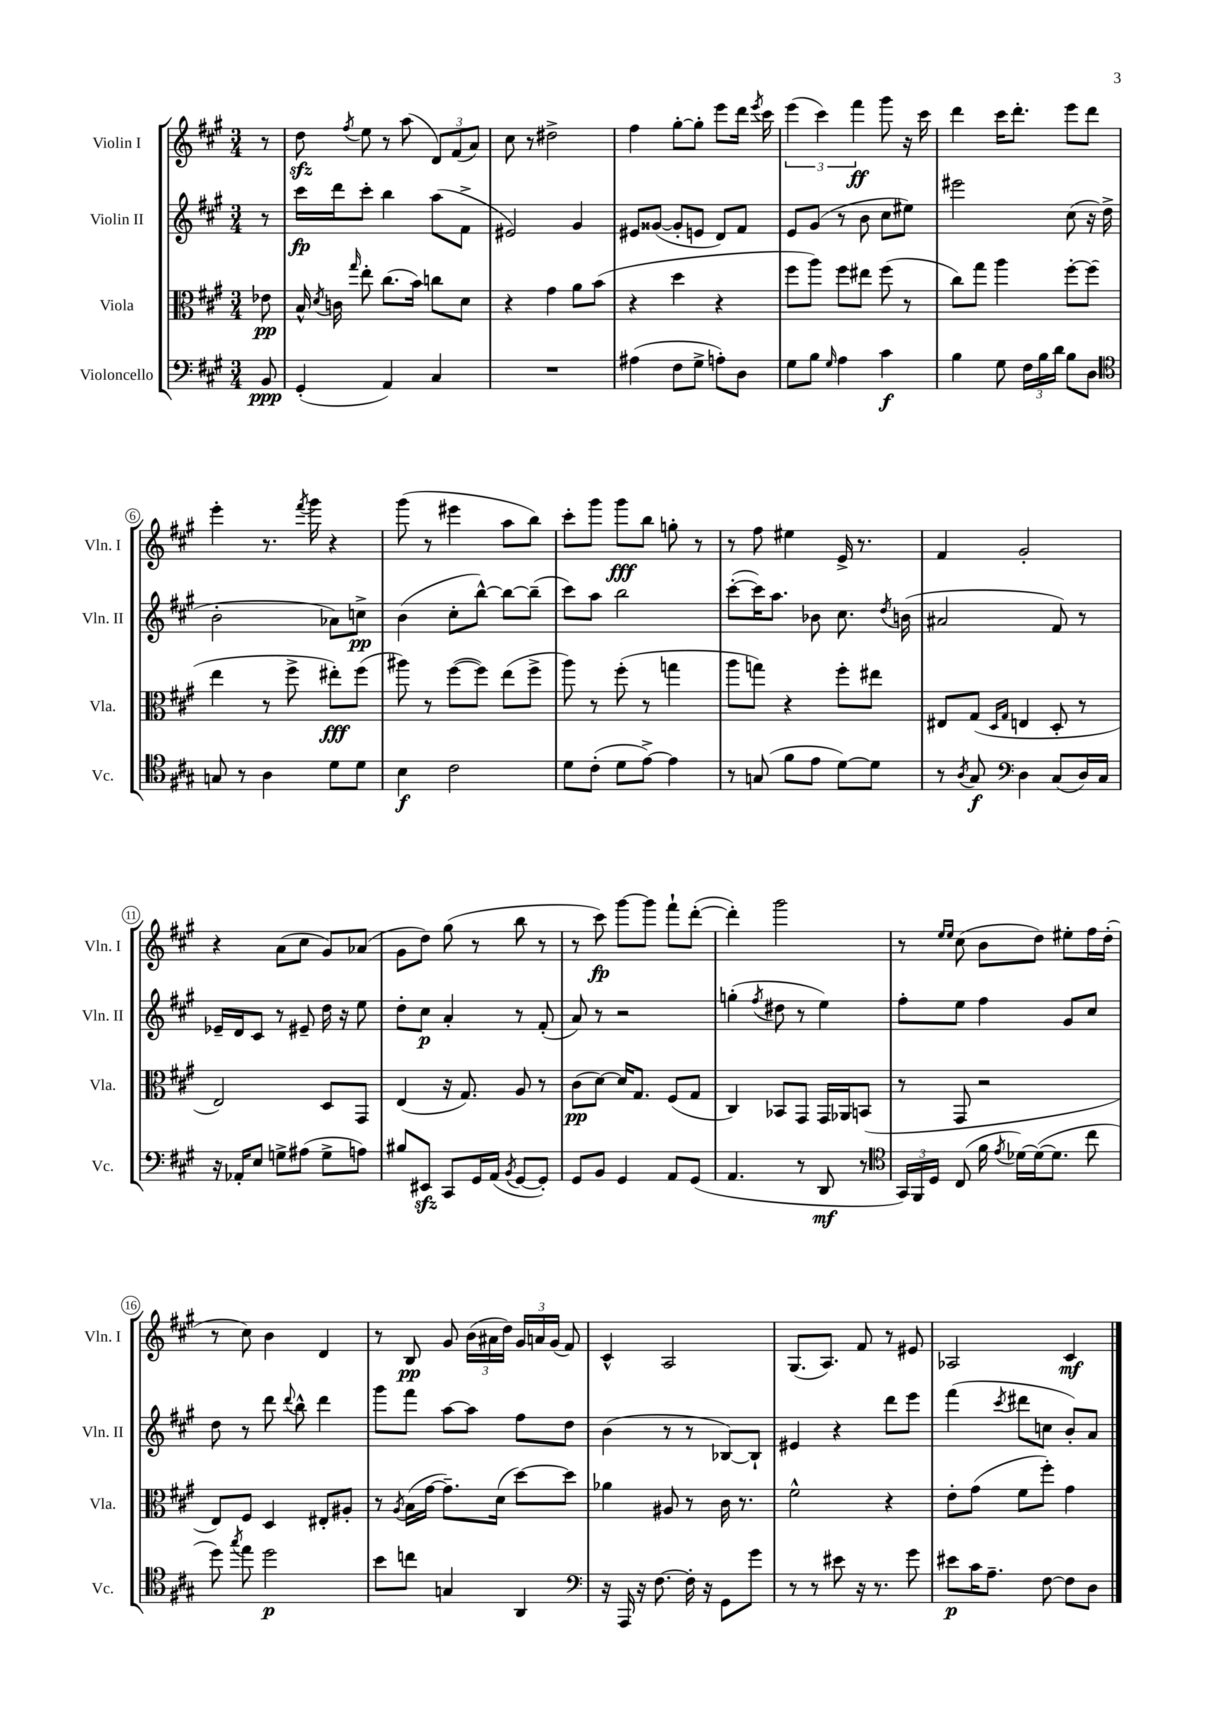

**kern	**dynam	**kern	**dynam	**kern	**dynam	**kern	**dynam
*part4	*part4	*part3	*part3	*part2	*part2	*part1	*part1
*staff4	*staff4	*staff3	*staff3	*staff2	*staff2	*staff1	*staff1
*I"Violoncello	*	*I"Viola	*	*I"Violin II	*	*I"Violin I	*
*I'Vc.	*	*I'Vla.	*	*I'Vln. II	*	*I'Vln. I	*
*clefF4	*	*clefC3	*	*clefG2	*	*clefG2	*
*k[f#c#g#]	*	*k[f#c#g#]	*	*k[f#c#g#]	*	*k[f#c#g#]	*
*M3/4	*	*M3/4	*	*M3/4	*	*M3/4	*
=	=	=	=	=	=	=	=
8BB/	ppp	8e-X\	pp	8r	.	8r	.
=1	=1	=1	=1	=1	=1	=1	=1
(4GG#'/	.	16B^^/	.	16ccc#\LL	fp	8ddzz\	.
.	.	8qd/	.	.	.	.	.
.	.	16cn\	.	16ddd\J	.	.	.
.	.	16qqgg#/	.	.	.	8qff#/	.
.	.	8ee'\	.	8ccc#'\J	.	8ee\	.
4AA/)	.	(8.cc#\L	.	4bb\	.	8r	.
.	.	.	.	.	.	(8aa\	.
.	.	16b\Jk)	.	.	.	.	.
4C#/	.	8ccn\L	.	(8aa\L	.	12d/L)	.
.	.	.	.	.	.	(12f#/	.
.	.	8d\J	.	8f#^\J	.	.	.
.	.	.	.	.	.	12a/J)	.
=2	=2	=2	=2	=2	=2	=2	=2
2.r	.	4r	.	2e#X/)	.	8cc#\	.
.	.	.	.	.	.	8r	.
.	.	4g#\	.	.	.	2dd#X^\	.
.	.	8a\L	.	4g#/	.	.	.
.	.	(8b\J	.	.	.	.	.
=3	=3	=3	=3	=3	=3	=3	=3
(4A#X\	.	4r	.	8e#X/L	.	4ff#\	.
.	.	.	.	([8g##X/J	.	.	.
8F#\L	.	4dd\	.	8g##'/L]	.	[8gg#'\L	.
8G#^\J	.	.	.	8en/J	.	8gg#'\J]	.
8An'\L)	.	4r	.	8d/L)	.	8eee\L	.
8D\J	.	.	.	8f#/J	.	16ddd\Jk	.
.	.	.	.	.	.	8qeee/	.
.	.	.	.	.	.	16ccc#\	.
=4	=4	=4	=4	=4	=4	=4	=4
8G#\L	.	8ff#\L	.	8e/L	.	(6eee\	.
8B\J	.	8aa\J)	.	(8g#/J	.	.	.
.	.	.	.	.	.	6ccc#\)	.
16qqG#/	.	.	.	.	.	.	.
4A\	.	8ff#\L	.	8r	.	.	.
.	.	.	.	.	.	6fff#\	ff
.	.	8ee#X\J	.	8b\	.	.	.
4c#\	f	(8ff#\	.	8cc#\L	.	8ggg#\	.
.	.	8r	.	8ee#X\J)	.	16r	.
.	.	.	.	.	.	16ccc#\	.
=5	=5	=5	=5	=5	=5	=5	=5
4B\	.	8cc#\L)	.	2eee#X\	.	4ddd\	.
.	.	8gg#\J	.	.	.	.	.
8G#\	.	4aa\	.	.	.	16ccc#\KL	.
.	.	.	.	.	.	8.ddd'\J	.
24F#\LL	.	.	.	.	.	.	.
24B\	.	.	.	.	.	.	.
24d\JJ	.	.	.	.	.	.	.
8B\L	.	[8ff#'\L	.	(8cc#\	.	8eee\L	.
8D\J	.	(8ff#\J]	.	16r	.	8ddd\J	.
.	.	.	.	16dd^\	.	.	.
!!LO:LB:g=z
=6	=6	=6	=6	=6	=6	=6	=6
*clefC4	*	*	*	*	*	*	*
8Gn/	.	4ee\	.	2b'\	.	4eee'\	.
8r	.	.	.	.	.	.	.
4A\	.	8r	.	.	.	8.r	.
.	.	8ff#^\	.	.	.	.	.
.	.	.	.	.	.	8qfff#/	.
.	.	.	.	.	.	16ggg#\	.
8d\L	.	8ee#X'\L)	fff	8a-X\L)	.	4r	.
8d\J	.	(8ff#\J	.	8ccn^\J	pp	.	.
=7	=7	=7	=7	=7	=7	=7	=7
4B\	f	8aa#X\)	.	(4b\	.	(8ggg#\	.
.	.	8r	.	.	.	8r	.
2c#\	.	([8ff#\L	.	8cc#'\L	.	4eee#X\	.
.	.	8ff#\J])	.	[8bb^^\J)	.	.	.
.	.	(8ee\L	.	8bb\L_	.	8aa\L	.
.	.	8ff#^\J	.	(8bb~\J]	.	8bb\J)	.
=8	=8	=8	=8	=8	=8	=8	=8
8d\L	.	8aa\)	.	8ccc#\L)	.	8ccc#'\L	.
(8c#'\J	.	8r	.	8aa\J	.	8ggg#\J	.
8d\L	.	(8ff#'\	.	2bb\	.	8ggg#\L	fff
[8e^\J)	.	8r	.	.	.	8bb\J	.
4e\]	.	4ggn\	.	.	.	8ggn'\	.
.	.	.	.	.	.	8r	.
=9	=9	=9	=9	=9	=9	=9	=9
8r	.	8aa\L	.	([8ccc#'\L	.	8r	.
(8Gn/	.	8ggn\J)	.	16ccc#\K])	.	8ff#\	.
.	.	.	.	8.aa\J	.	.	.
8f#\L	.	4r	.	.	.	4ee#X\	.
8e\J	.	.	.	8b-X\	.	.	.
[8d\L)	.	8ff#'\L	.	8.cc#\	.	16e^/	.
.	.	.	.	.	.	8.r	.
8d\J]	.	8ee#X\J	.	.	.	.	.
.	.	.	.	8qdd/	.	.	.
.	.	.	.	(16bn\	.	.	.
=10	=10	=10	=10	=10	=10	=10	=10
8r	.	8E#X/L	.	2a#X/	.	4f#/	.
8qA/	.	.	.	.	.	.	.
8G#/	f	(8G#/J	.	.	.	.	.
*clefF4	*	*	*	*	*	*	*
.	.	16qqD/LL	.	.	.	.	.
.	.	16qqG#/JJ	.	.	.	.	.
4D\	.	4En/	.	.	.	2g#'/	.
(8C#/L	.	8D'/	.	8f#/)	.	.	.
16D/L)	.	8r	.	8r	.	.	.
16C#/JJ	.	.	.	.	.	.	.
!!LO:LB:g=z
=11	=11	=11	=11	=11	=11	=11	=11
16r	.	2E/)	.	16e-X~/LL	.	4r	.
16AA-X'/KL	.	.	.	16d/J	.	.	.
8E/J	.	.	.	8c#/J	.	.	.
8Gn^\L	.	.	.	8r	.	(8a\L	.
(8A#X\J	.	.	.	8e#X~/	.	8cc#\J	.
8G^\L	.	8D/L	.	16dd\	.	8g#/L)	.
.	.	.	.	16r	.	.	.
8An\J)	.	8GG#/J	.	8ee\	.	(8a-X/J	.
=12	=12	=12	=12	=12	=12	=12	=12
8B#X/L	.	(4E/	.	8dd'\L	.	8g#\L	.
8EE#Xzz/J	.	.	.	8cc#\J	p	8dd\J)	.
8CC#/L	.	16r	.	4a'/	.	(8gg#\	.
.	.	8.G#/)	.	.	.	.	.
16GG#/L	.	.	.	.	.	8r	.
(16AA/JJ	.	.	.	.	.	.	.
8qBB/	.	.	.	.	.	.	.
[8GG#/L	.	8A/	.	8r	.	8bb\	.
8GG#'/J])	.	8r	.	(8f#'/	.	8r	.
=13	=13	=13	=13	=13	=13	=13	=13
8GG#/L	.	(8c#\L	pp	8a/)	.	8r	.
8BB/J	.	[8d\J)	.	8r	.	8ccc#\)	fp
4GG#/	.	16d/KL]	.	2r	.	[8ggg#\L	.
.	.	8.G#/J	.	.	.	.	.
.	.	.	.	.	.	8ggg#\J]	.
8AA/L	.	(8F#/L	.	.	.	8fff#`\L	.
(8GG#/J	.	8G#/J	.	.	.	([8ddd'\J	.
=14	=14	=14	=14	=14	=14	=14	=14
4.AA/	.	4C#/)	.	(4ggn'\	.	4ddd'\])	.
.	.	.	.	8qff#/	.	.	.
.	.	8BB-X/L	.	8dd#X\	.	2ggg#\	.
8r	.	8GG#/J	.	8r	.	.	.
8DD/	mf	16GG#/LL	.	4ee\)	.	.	.
.	.	16AA-X/J	.	.	.	.	.
8r	.	(8BBn/J	.	.	.	.	.
=15	=15	=15	=15	=15	=15	=15	=15
*clefC4	*	*	*	*	*	*	*
24GG#/LL)	.	8r	.	8ff#'\L	.	8r	.
24FF#/	.	.	.	.	.	.	.
24D/JJ	.	.	.	.	.	.	.
.	.	.	.	.	.	16qqee/LL	.
.	.	.	.	.	.	16qqee/JJ	.
(8C#/	.	8GG#/	.	8ee\J	.	(8cc#\	.
16f#\	.	2r	.	4ff#\	.	8b\L	.
8qe/	.	.	.	.	.	.	.
[16d-X\LL)	.	.	.	.	.	.	.
(16d-\J_	.	.	.	.	.	8dd\J)	.
8.d-\J]	.	.	.	.	.	.	.
.	.	.	.	8g#/L	.	8ee#X'\L	.
8cc#\	.	.	.	8cc#/J	.	16ff#\L	.
.	.	.	.	.	.	(16dd'\JJ	.
!!LO:LB:g=z
=16	=16	=16	=16	=16	=16	=16	=16
8dd\)	.	8E/L)	.	8dd\	.	8r	.
8qgg#/	.	.	.	.	.	.	.
8ee\	.	8F#/J	.	8r	.	8cc#\)	.
2dd\	p	4D/	.	8ddd\	.	4b\	.
.	.	.	.	8qqddd/	.	.	.
.	.	.	.	8bb^^\	.	.	.
.	.	8E#X'/L	.	4ddd\	.	4d/	.
.	.	8A#X'/J	.	.	.	.	.
=17	=17	=17	=17	=17	=17	=17	=17
8b\L	.	8r	.	8ggg#\L	.	8r	.
.	.	8qA/	.	.	.	.	.
8ccn\J	.	(16B\LL	.	8fff#\J	.	8B/	pp
.	.	[16g#\JJ	.	.	.	.	.
4Gn/	.	8.g#~\L])	.	[8aa\L	.	8g#/	.
.	.	.	.	8aa\J]	.	(24b\LL	.
.	.	.	.	.	.	24a#X\	.
.	.	(16d\Jk	.	.	.	.	.
.	.	.	.	.	.	24dd\JJ)	.
4AA/	.	[8dd\L)	.	8ff#\L	.	24g#/LL	.
.	.	.	.	.	.	24an/	.
.	.	.	.	.	.	(24g#/JJ	.
.	.	8dd\J]	.	8dd\J	.	8f#/)	.
=18	=18	=18	=18	=18	=18	=18	=18
*clefF4	*	*	*	*	*	*	*
16r	.	4a-X\	.	(4b\	.	4c#^^/	.
16AAA/	.	.	.	.	.	.	.
16r	.	.	.	.	.	.	.
[8.F#\	.	.	.	.	.	.	.
.	.	8A#X/	.	8r	.	2A/	.
16F#'\]	.	8r	.	8r	.	.	.
16r	.	.	.	.	.	.	.
8GG#\L	.	16c#\	.	[8B-X/L)	.	.	.
.	.	8.r	.	.	.	.	.
8g#\J	.	.	.	8B-`/J]	.	.	.
=19	=19	=19	=19	=19	=19	=19	=19
8r	.	2f#^^\	.	4e#X/	.	(8.G#/L	.
8r	.	.	.	.	.	.	.
.	.	.	.	.	.	8.A/J)	.
8e#X\	.	.	.	4r	.	.	.
16r	.	.	.	.	.	8f#/	.
8.r	.	.	.	.	.	.	.
.	.	4r	.	8ddd\L	.	8r	.
8g#\	.	.	.	8eee\J	.	8e#X/	.
=20	=20	=20	=20	=20	=20	=20	=20
8e#X\L	p	8e'\L	.	(4fff#\	.	2A-X/	.
16c#\K	.	(8g#\J	.	.	.	.	.
8.A~\J	.	.	.	.	.	.	.
.	.	.	.	8qccc#/	.	.	.
.	.	8f#\L	.	8ddd#X\L	.	.	.
[8F#\	.	8ff#'\J)	.	8ccn\J	.	.	.
8F#\L]	.	4g#\	.	8b'/L)	.	4c#/	mf
8D\J	.	.	.	8a/J	.	.	.
==	==	==	==	==	==	==	==
*-	*-	*-	*-	*-	*-	*-	*-
